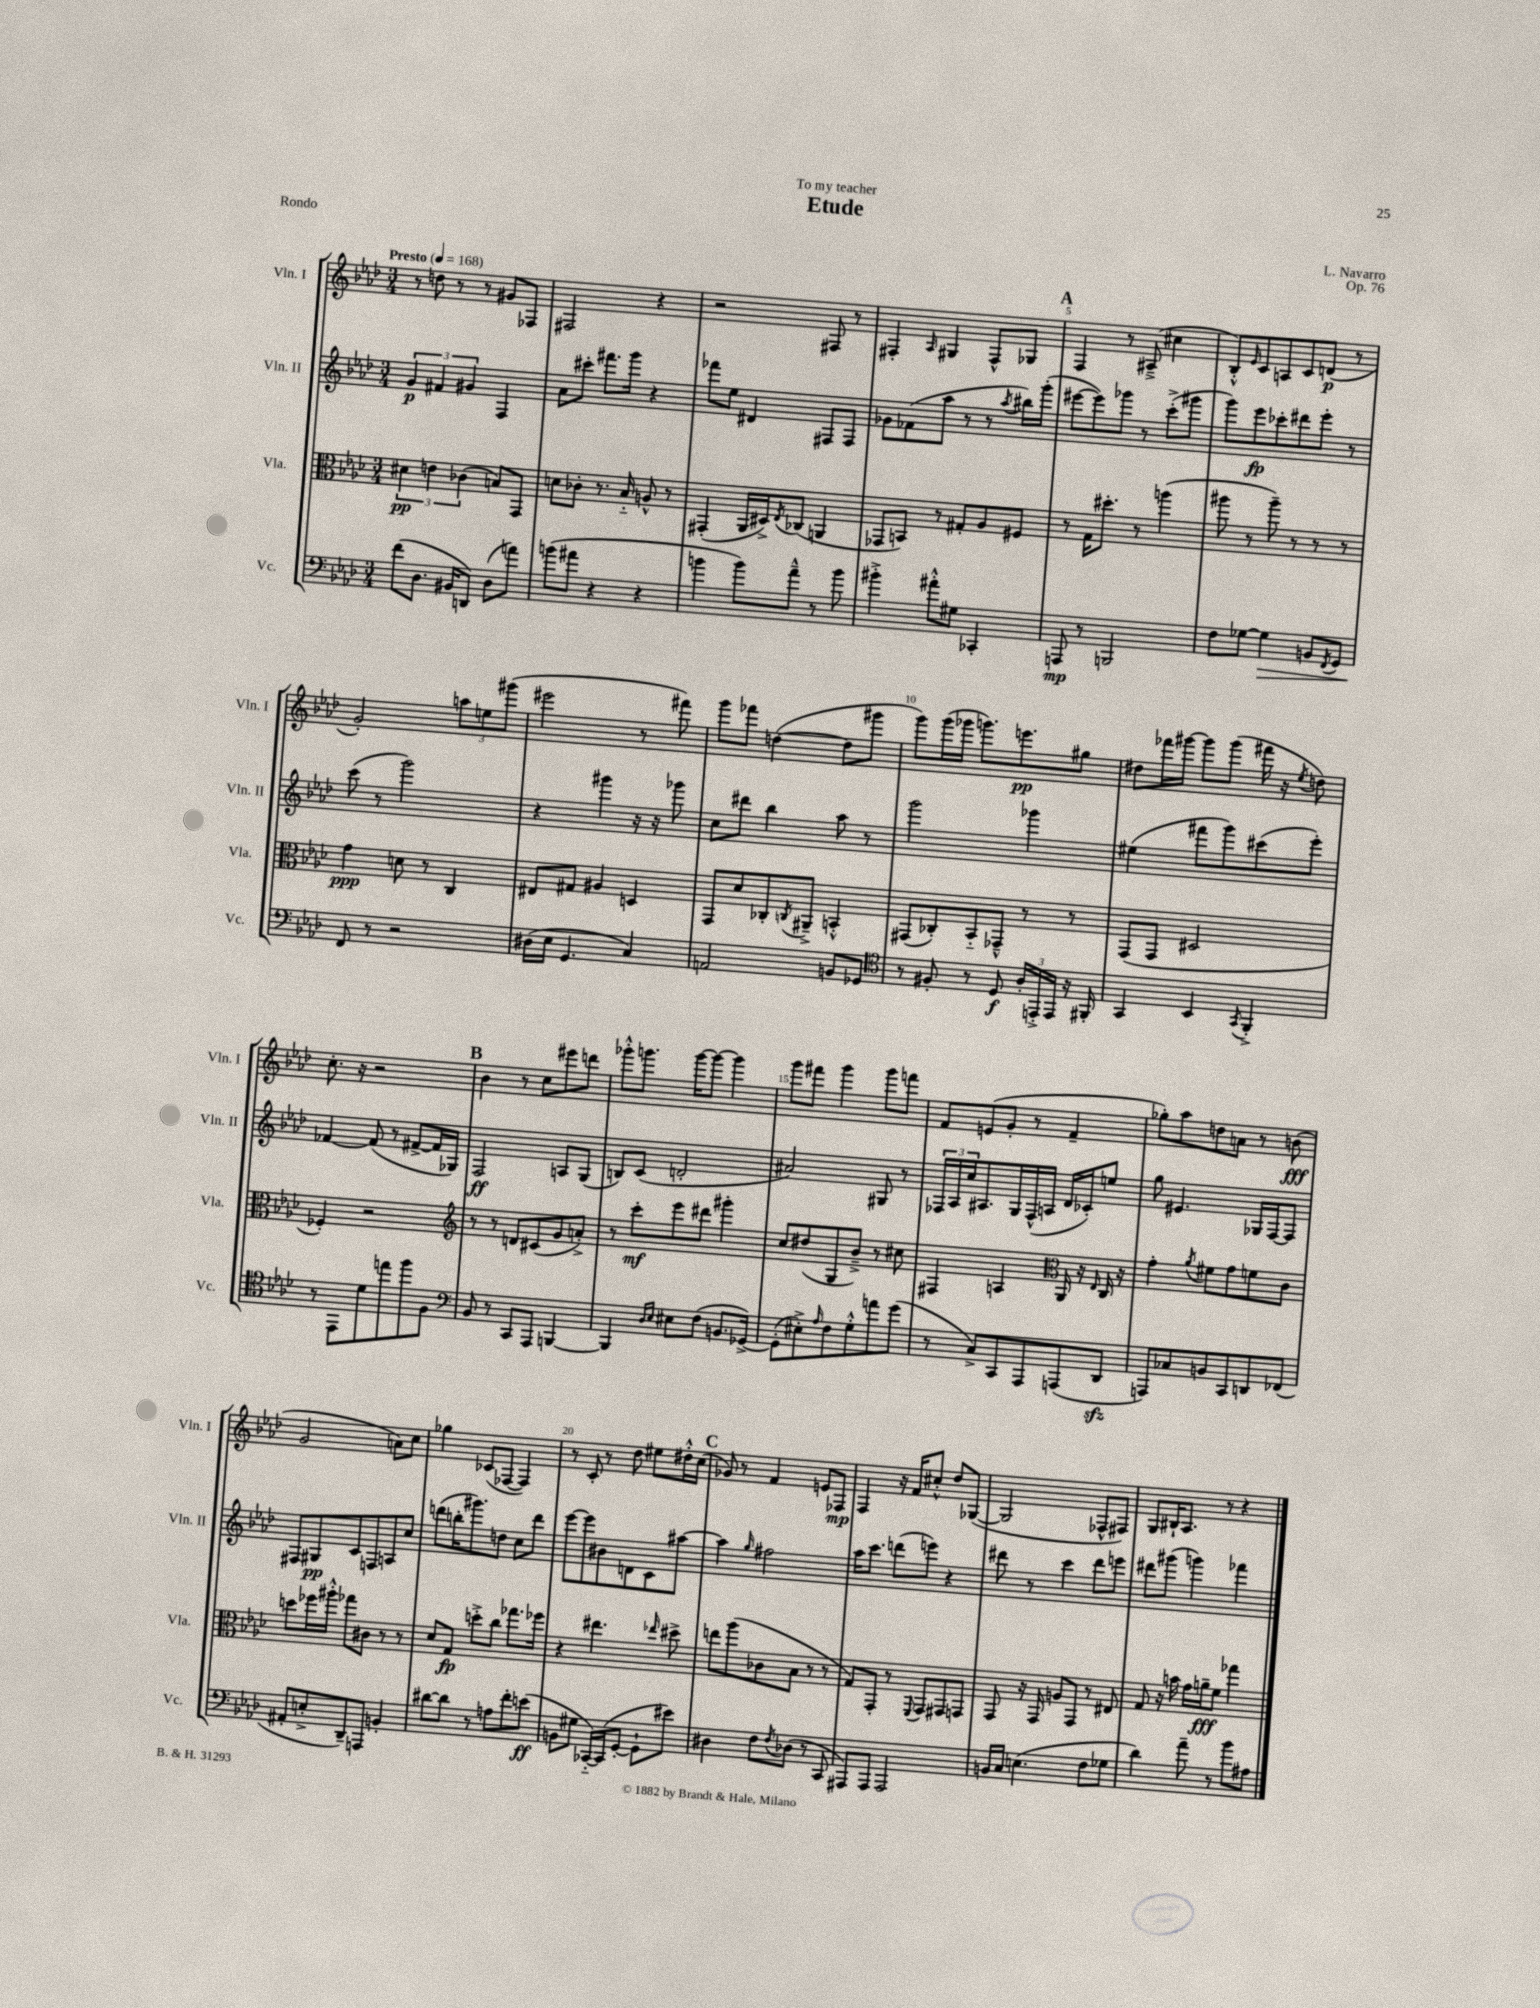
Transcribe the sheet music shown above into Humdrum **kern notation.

**kern	**kern	**kern	**kern
*staff4	*staff3	*staff2	*staff1
*clefF4	*clefC3	*clefG2	*clefG2
*k[b-e-a-d-]	*k[b-e-a-d-]	*k[b-e-a-d-]	*k[b-e-a-d-]
*M3/4	*M3/4	*M3/4	*M3/4
*MM168	*MM168	*MM168	*MM168
(8f	6d#	6g	8r
8.D-	.	.	8dd
.	6e	6f#	.
.	.	.	8r
16BB#	.	.	.
.	(6c-	6g#	.
8DD)	.	.	8r
(8D-	8B)	4F	8g#
8a)	8GG	.	8F-
=	=	=	=
(8b	8d	8a-	2F#
8a#	8c-'	8ccc#'	.
4r	8.r	8.fff#	.
.	16B-'~	16ggg	.
4r	8A^^	4r	4r
.	8r	.	.
=	=	=	=
4b	(4GG#'	8fff-	2r
.	.	8ee-	.
8b)	16AA-	4d#	.
.	16D#^)	.	.
.	8qE-	.	.
8a-~^^	(8C-	.	.
8r	4AA	8F#	8F#
8b	.	8F#	8r
=	=	=	=
4b#'^	8GG-	8g-	4F#'
.	8BB)	(8f-	.
.	.	.	16qqA-
8a#'^^	8r	8aa-	4G#
8G#	8G#'	8r	.
4CC-'	8A-	8r	8F#^^
.	.	8qaa-	.
.	8F#	16bb#)	8G-
.	.	(16ggg'	.
=	=	=	=
8AAA	8r	[8eee#	4F
8r	16G	8eee#])	.
.	8.dd#'	.	.
2BBB	.	8ggg-	8r
.	8r	8r	(8A#~^
.	(4aa	(8ccc'^	4cc#
.	.	8ggg#	.
=	=	=	=
8F	8aa#	8ggg)	8B-'^^)
.	.	.	16qqe-
[8G-	8r	8eee-	8c
4G-]	8aa#~)	8ccc-'	8A
.	8r	8ddd#	8c
8BB	8r	8eee-'	(8d
8qFF	.	.	.
8GG	8r	8r	8r
=	=	=	=
8FF	4g	(8ccc	2g')
8r	.	8r	.
2r	8d	2ggg)	.
.	8r	.	.
.	4C	.	12aa
.	.	.	12ee
.	.	.	(12ggg#
=	=	=	=
(16D#	8E#	4r	2eee#
16E-	.	.	.
4.GG	8G#	.	.
.	4A#	4ggg#	.
4C)	4D	16r	8r
.	.	16r	.
.	.	8ggg-	8fff#)
=	=	=	=
2AA	8GG	8cc	8ggg
.	8d-	8ddd#	8fff-
.	8C-'	4bb-	([4dd
.	8qC	.	.
.	8AA#~^	.	.
8BB	4BB'^^	8aa-	8dd]
8GG-	.	8r	8ggg#
=	=	=	=
*clefC4	*	*	*
8r	(8GG#	2ggg	8ggg)
8F#'	8C-')	.	(16ggg
.	.	.	16ggg-
8r	8BB-'~	.	8.ggg)
8D-	8GG-~^^	.	.
.	.	.	8.eee
24A-'	8r	4ggg-	.
24EE'^	.	.	.
24EE	.	.	.
16r	8r	.	8gg#
16FF#'	.	.	.
=	=	=	=
4GG	(8GG	(4ee#	8dd#
.	8GG	.	16fff-
.	.	.	[16ggg#
4BB-	2D#	8fff#	8ggg#]
.	.	8ggg)	(8ggg#
8qGG	.	.	.
4FF'^	.	(8ccc#	16fff#
.	.	.	16r
.	.	.	8qee-
.	.	8eee-')	8dd)
=	=	=	=
8r	4F-')	[4f-	8.cc'
8EE-	.	.	.
.	.	.	16r
8d-	2r	(8f-]	2r
8ee	.	8r	.
8ff	.	[8f#^	.
8F	.	16f#]	.
.	.	16G-)	.
=	=	=	=
*clefF4	*clefG2	*	*
8BB-	8r	2F	4b-
8r	8r	.	.
8CC	8d	.	8r
8AAA-	(8c#	.	8cc
[4BBB	8g	8A	8eee#
.	8a'^)	(8G	8ddd
=	=	=	=
4BBB]	8r	8B)	8ggg-'^^
.	8ccc'	(8c	8.ggg
16qqD-	.	.	.
16qqE-	.	.	.
8E#	8eee-	2d'	.
.	.	.	[16ggg
(8F	8ddd#	.	8ggg_
8.BB	4ggg#'	.	4ggg]
[16GG-^)	.	.	.
=	=	=	=
(8GG-']	8cc	2a#)	8ggg
8E#'^)	(8dd#	.	8fff#
16qqA-	.	.	.
8F	8G	.	4ggg
8G'^^	8b-~^)	.	.
8a	8r	8G#	8ggg
(8g	8cc#	8r	8fff
=	=	=	=
8r	4F#	24F-	8f
.	.	24A-	.
.	.	24cc	.
8C^)	.	8.A#	(8e
8CC	4A	.	8g'
.	.	16G	.
8AAA-	.	(16F-^^	8r
.	.	16A	.
*	*clefC3	*	*
(8AAA	16AA-	16d-	4f~
.	16r	16c-')	.
.	16qqE-	.	.
8DD-	16C	8ee	.
.	16r	.	.
=	=	=	=
8AAA)	4g'	8gg	8gg-')
8C-	.	4.e#	8aa-
.	8qa-	.	.
8BB	8f#	.	8dd
8CC	8g	.	8a
8DD	8f	16G-	8r
.	.	[16F	.
(8FF-	8c	8F]	(8b
=	=	=	=
8AA#'	8dd	8F#	2g
8E'^	16ff-	8G#	.
.	16aa#'^^	.	.
8DD-~)	8gg-	8c	.
8AAA	8c#	8F	.
4BB'	8r	8A	8a)
.	8r	8cc	8cc
=	=	=	=
[8d#	8d-	(8ddd	4gg-
8d#]	8G	16bb'	.
.	.	8.ggg#)	.
8r	8dd'^	.	(8c-
8A	8cc	8dd	[8F-
8f'	8.gg-	8cc	4F-])
(8e	.	8ddd	.
.	16ff-	.	.
=	=	=	=
8BB	4r	[8eee-	8r
8G#	.	8eee-]	8c'
[16CC-'~)	4.ee#	8b#	8r
(16CC-]	.	.	.
[8GG'	.	8d	8dd-
8GG`]	.	8c	8ee#
.	16qqee-	.	.
8e#)	8dd#^	[8aa#	16dd#'^^
.	.	.	(16cc
=	=	=	=
4D#	8ee	4aa#]	8g-)
.	(8aa-	.	8r
.	.	16qqgg	.
8F	8c-	2ff#	4f
8qF	.	.	.
(8D-	8B-	.	.
8r	8r	.	8e
8CC	8r	.	8F-
=	=	=	=
8AAA#)	8G)	16aa-	4F
.	.	8.ccc	.
8AAA#	8GG'	.	.
2AAA#	8r	(8ddd	16r
.	.	.	16f
.	8qqFF	.	.
.	8GG	8eee)	8cc#'^^
.	8GG#	4r	8dd-
.	8GG	.	([8G-
=	=	=	=
16BB	8GG	8ddd#	2G-]
16C	.	.	.
(4.E	16r	8r	.
.	16GG	.	.
.	8A	4ccc	.
.	8GG	.	.
8F	8r	8ddd#	8F-^^
8G-	8E#	8eee	8F#)
=	=	=	=
4d-)	8G	8ddd#	8G
.	16r	(8ggg#	16B#`
.	16b	.	8.A-
8a-~	16g	4ggg)	.
.	16a~	.	.
8r	8f	.	8r
8b-	4gg-	4fff-	4r
8A#	.	.	.
==	==	==	==
*-	*-	*-	*-
